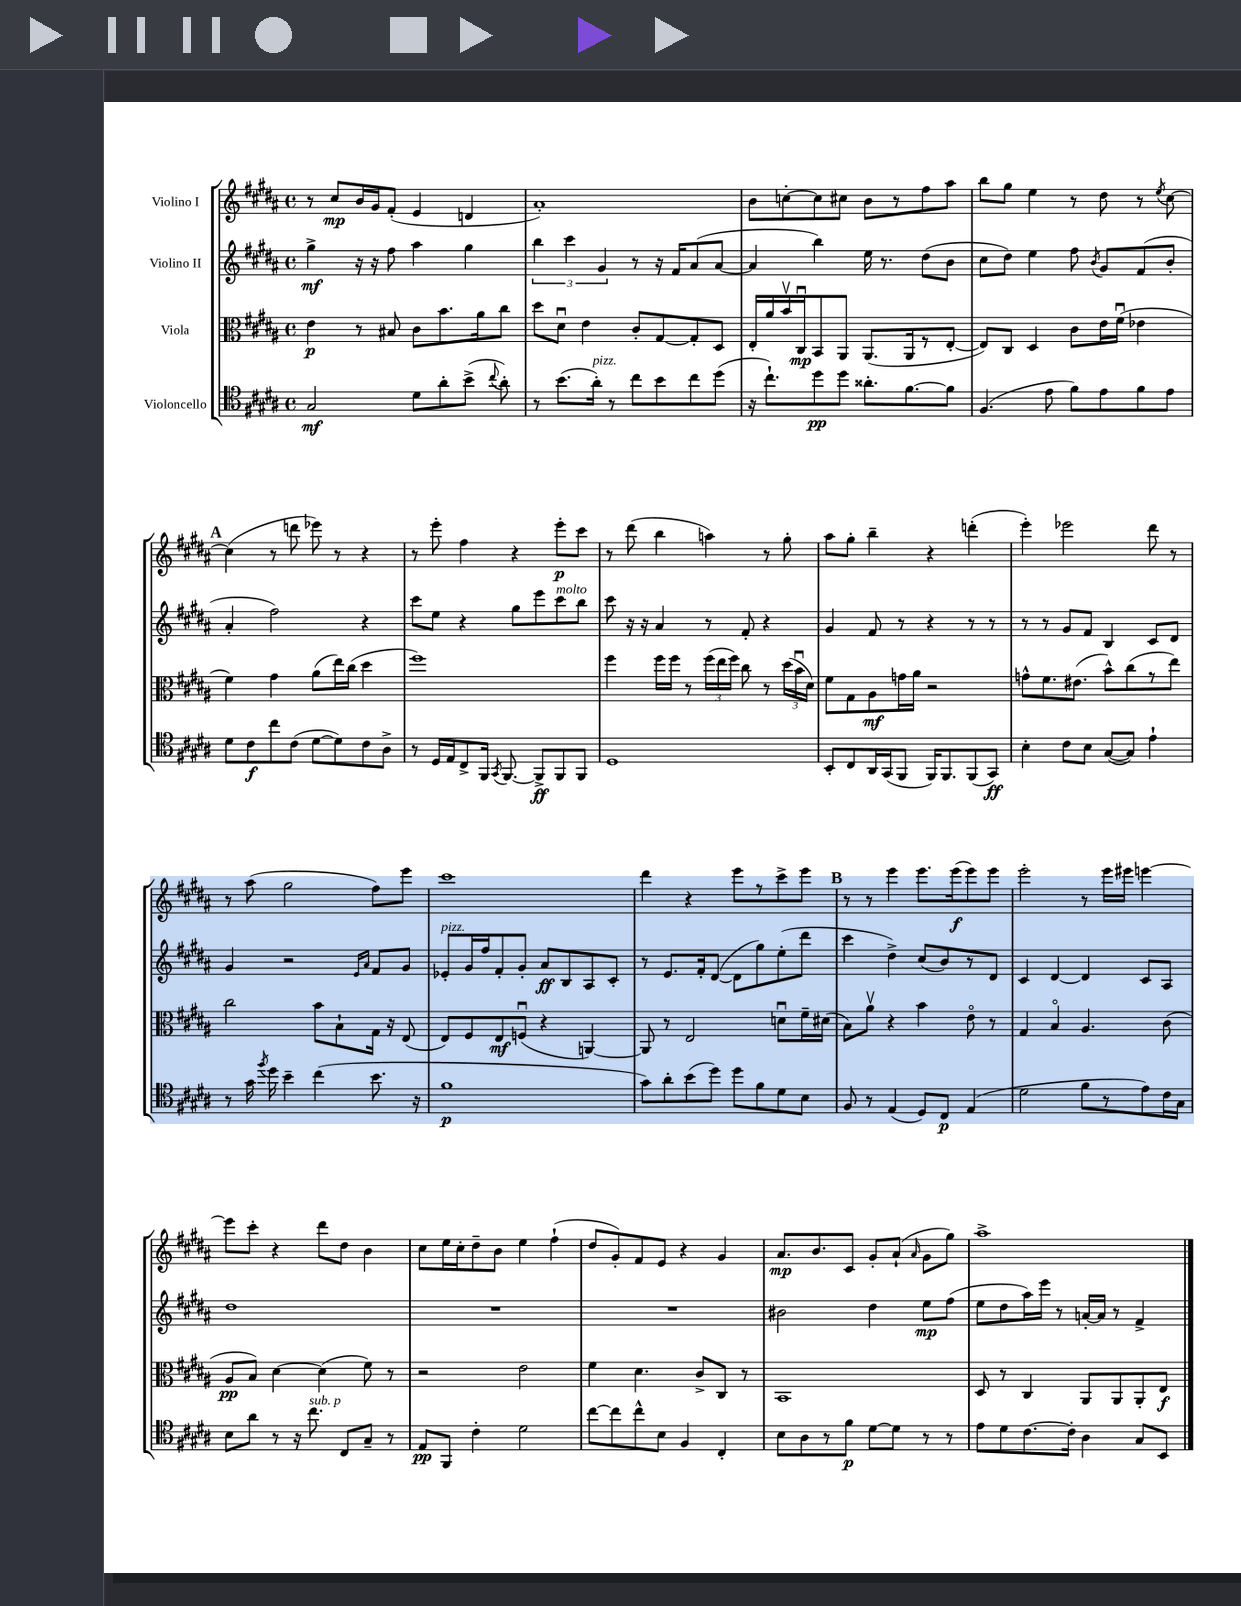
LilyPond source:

<<
\new StaffGroup <<
\new Staff = "s0" \with { instrumentName = "Violino I" } {
    \clef treble \key b \major \defaultTimeSignature \time 4/4
    \autoBeamOff r8 cis''8[\mp b'16 gis'16 fis'8]-.( e'4 d'4 |
    ais'1-.) |
    b'8[ c''8~-. c''8 cis''8] b'8[ r8 fis''8 ais''8] |
    b''8[ gis''8] e''4 r8 dis''8 r8 \acciaccatura { e''8 } cis''8~ |
    \mark \markup { \bold "A" } cis''4( r8 d'''8 ees'''8) r8 r4 |
    r8 e'''8-. fis''4 r4 e'''8[-.\p cis'''8] |
    r8 dis'''8( b''4 a''4) r8 gis''8-. |
    ais''8[ gis''8]-. b''4-- r4 d'''4-.( |
    e'''4-.) ees'''2 dis'''8 r8 |
    r8 ais''8( gis''2 fis''8[) e'''8] |
    cis'''1 |
    dis'''4 r4 e'''8[ r8 cis'''8-> e'''8] |
    \mark \markup { \bold "B" } r8 r8 e'''4 e'''8.[ e'''16\f( e'''8) e'''8] |
    e'''2-. r8 e'''16[ eis'''16] e'''4~ |
    e'''8[ cis'''8]-. r4 dis'''8[ dis''8] b'4 |
    cis''8[ e''16 cis''16-. dis''8-- b'8] e''4 fis''4-!( |
    dis''8[ gis'8-.) fis'8 e'8] r4 gis'4 |
    ais'8.[\mp b'8. cis'8] gis'8[-. ais'8]-!( \grace { ais'16 } gis'8[ gis''8]) |
    ais''1-> \bar "|." |
}
\new Staff = "s1" \with { instrumentName = "Violino II" } {
    \clef treble \key b \major \defaultTimeSignature \time 4/4
    \autoBeamOff gis''4->\mf r16 r16 fis''8 ais''4 gis''4 |
    \tuplet 3/2 { b''4 cis'''4 gis'4 } r8 r16 fis'16[ ais'8( ais'8]~ |
    ais'4 b''4) e''16 r8. dis''8[( b'8] |
    cis''8[ dis''8]) e''4 fis''8 \acciaccatura { b'8 } gis'8[ fis'8( b'8]-. |
    \mark \markup { \bold "A" } ais'4-. fis''2) r4 |
    cis'''8[ e''8] r4 gis''8[ e'''8 cis'''8^\markup { \italic "molto" } b''8] |
    cis'''8 r16 r16 ais'4 r8 fis'8-. r4 |
    gis'4 fis'8 r8 r4 r8 r8 |
    r8 r8 gis'8[ fis'8] b4 cis'8[ dis'8] |
    gis'4 r2 \grace { e'16[ ais'16] } fis'8[ gis'8] |
    ees'8[-.^\markup { \italic "pizz." } gis'16 fis''16 fis'8-. gis'8]-. ais'8[\ff b8 ais8 cis'8]-. |
    r8 e'8.[ fis'16-. dis'8]~( dis'8[ gis''8) e''8-.( dis'''8] |
    \mark \markup { \bold "B" } cis'''4 dis''4->) cis''8[( b'8) r8 dis'8] |
    cis'4 dis'4~ dis'4 cis'8[ ais8] |
    dis''1 |
    R1 |
    R1 |
    bis'2 dis''4 e''8[\mp fis''8]( |
    e''8[ dis''8 ais''16) e'''16] r8 a'16[~-. a'16] r8 fis'4-> \bar "|." |
}
\new Staff = "s2" \with { instrumentName = "Viola" } {
    \clef alto \key b \major \defaultTimeSignature \time 4/4
    \autoBeamOff e'4\p r8 bis8 cis'8[ b'8. ais'16 cis''8] |
    dis''8[ dis'8]\downbow e'4 cis'8[-. gis8~ gis8-. dis8] |
    e16[-. ais'16 b'16\upbow cis16\downbow\mp b,8 ais,8] ais,8.[( ais,16 r8 e8]~-. |
    e8[) cis8] dis4 cis'8[ e'16 fis'16]\downbow( ees'4 |
    \mark \markup { \bold "A" } fis'4) gis'4 ais'8[( e''16) cis''16]( dis''4 |
    fis''1) |
    fis''4 fis''16[ fis''16] r8 \tuplet 3/2 { fis''16[( e''16 fis''16]) } cis''8 r8 \tuplet 3/2 { dis''16[( b'16\downbow dis'16]) } |
    fis'8[ gis8 ais8\mf g'16 ais'16] r2 |
    g'8[-^ fis'8. eis'8.]( b'8[-^) cis''8( r8 e''8]) |
    cis''2 b'8[ b8-! gis16] r16 e8( |
    e8[) fis8 e8\mf f8]\downbow( r4 a,4~) |
    a,8 r8 e2 d'8[\downbow fis'16-- dis'16]( |
    \mark \markup { \bold "B" } b8[) ais'8]\upbow r4 b'4 e'8\flageolet r8 |
    gis4 b4\flageolet ais4. cis'8( |
    ais8[\pp b8]) dis'4~ dis'4( fis'8) r8 |
    r2 e'2 |
    fis'4 dis'4. cis'8[-> cis8] r8 |
    b,1 |
    dis8 r8 cis4 ais,8[ ais,8 ais,8-. e8]\f \bar "|." |
}
\new Staff = "s3" \with { instrumentName = "Violoncello" } {
    \clef tenor \key b \major \defaultTimeSignature \time 4/4
    \autoBeamOff gis2\mf dis'8[ ais'8-. b'8]->( \appoggiatura { cis''8 } ais'8-.) |
    r8 b'8.[( ais'16]-.^\markup { \italic "pizz." }) r8 cis''8[ b'8 cis''8 dis''8]( |
    r16 cis''8.[-!) dis''8\pp dis''8] aisis'8.[-. fis'8.~ fis'8] |
    fis4.( e'8 fis'8[) e'8 fis'8 e'8] |
    \mark \markup { \bold "A" } dis'8[ cis'8\f cis''8 cis'8]( dis'8[~ dis'8) cis'8 ais8]-> |
    r8 dis16[ e16 cis8-> fis,16] \acciaccatura { gis,8 } fis,8.~ fis,8[->\ff fis,8 fis,8] |
    dis1 |
    b,8[-. cis8 ais,16 gis,16( fis,8] fis,16[) fis,8. fis,8( gis,8]\ff) |
    b4-. cis'8[ b8] gis8[~( gis8]) e'4-! |
    r8 gis'16 \acciaccatura { fis''8 } dis''16 b'4-- cis''4( b'8. r16 |
    fis'1\p |
    gis'8[) ais'8-. b'8( dis''8]) dis''8[ fis'8 dis'8 b8] |
    \mark \markup { \bold "B" } fis8 r8 e4( dis8[) cis8]\p e4( |
    dis'2 fis'8[ r8 e'8) cis'16 gis16] |
    b8[ ais'8] r8 r16 cis''8.^\markup { \italic "sub. p" } cis8[ gis8]-- r8 |
    e8[\pp fis,8] cis'4-. dis'2 |
    cis''8[~ cis''8 cis''8-^ b8] fis4 cis4-. |
    b8[ ais8 r8 fis'8]\p dis'8[~ dis'8] r8 r8 |
    e'8[ dis'8 cis'8.~ cis'16]-. ais4 gis8[ b,8] \bar "|." |
}
>>
>>
\layout { \context { \Score \remove "Bar_number_engraver" } }
